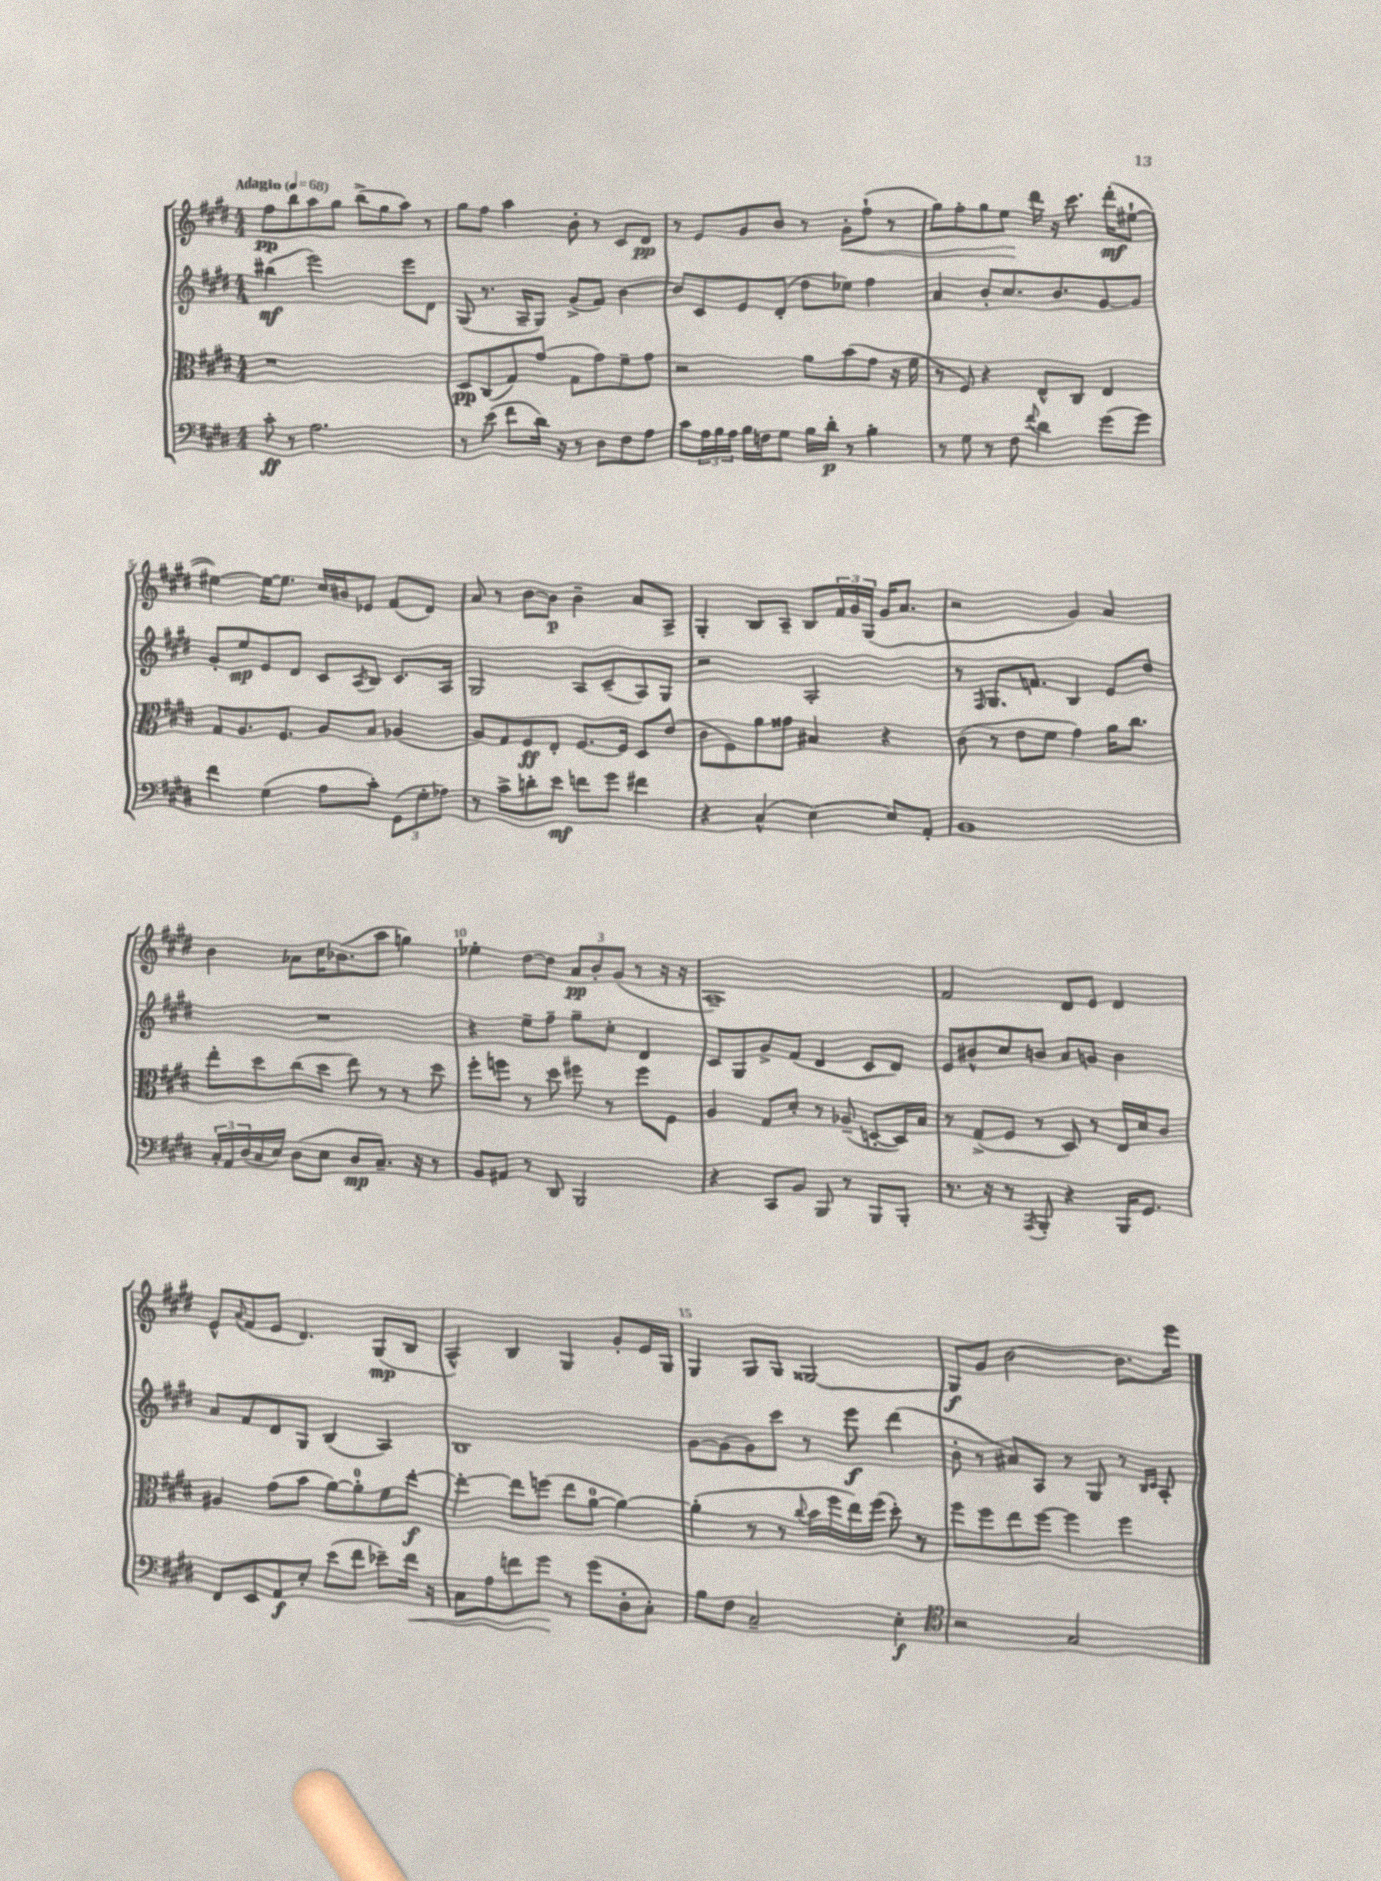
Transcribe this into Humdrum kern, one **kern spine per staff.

**kern	**dynam	**kern	**dynam	**kern	**dynam	**kern	**dynam
*part4	*part4	*part3	*part3	*part2	*part2	*part1	*part1
*staff4	*staff4	*staff3	*staff3	*staff2	*staff2	*staff1	*staff1
*clefF4	*	*clefC3	*	*clefG2	*	*clefG2	*
*k[f#c#g#d#]	*	*k[f#c#g#d#]	*	*k[f#c#g#d#]	*	*k[f#c#g#d#]	*
*M4/4	*	*M4/4	*	*M4/4	*	*M4/4	*
*MM68	*	*MM68	*	*MM68	*	*MM68	*
=1	=1	=1	=1	=1	=1	=1	=1
!	!	!	!	!	!	!LO:TX:a:B:t=Adagio	!
8c#'\	ff	1r	.	(4bb#X\	mf	8ff#\L	pp
8r	.	.	.	.	.	8bb\	.
2.A\	.	.	.	2eee\)	.	8aa\	.
.	.	.	.	.	.	8gg#\J	.
.	.	.	.	.	.	(8bb^\L	.
.	.	.	.	.	.	8gg#\	.
.	.	.	.	8eee\L	.	8aa\J)	.
.	.	.	.	8d#\J	.	8r	.
=2	=2	=2	=2	=2	=2	=2	=2
8r	.	8D#/L	pp	(8G#/	.	8gg#\L	.
(8e\	.	(8C#/	.	8.r	.	8ff#\J	.
8f#\L	.	8G#/)	.	.	.	4aa\	.
.	.	.	.	16A~/KL	.	.	.
16d#\Jk)	.	(8g#/J	.	8G#/J)	.	.	.
16r	.	.	.	.	.	.	.
8r	.	8G#\L	.	(8g#^/L	.	8b'\	.
8D#\L	.	8g#\)	.	8f#/J)	.	8r	.
8F#\	.	8f#~\	.	[4b\	.	8c#/L	.
8A\J	.	8g#\J	.	.	.	8d#/J	pp
=3	=3	=3	=3	=3	=3	=3	=3
8c#\L	.	2r	.	8b/L]	.	8r	.
24A\L	.	.	.	8c#/	.	8e/L	.
24B\	.	.	.	.	.	.	.
24A\JJ	.	.	.	.	.	.	.
16B\LL	.	.	.	8e/	.	8g#/	.
16Fn\J	.	.	.	.	.	.	.
8G#\J	.	.	.	(8d#'/J	.	8b/J	.
16B\LL	.	8a\L	.	8dd#\L	.	8r	.
16d#'\JJ	p	.	.	.	.	.	.
!	!	!	!	!	!	!	!LO:HP:b
8r	.	(8b\	.	8ee-X\J)	.	8g#'\L	<
4B'\	.	8g#\J	.	4ff#\	.	(8ff#`\J	.
.	.	16r	.	.	.	8r	.
.	.	16f#\	.	.	.	.	.
=4	=4	=4	=4	=4	=4	=4	=4
8r	.	8r	.	4a/	.	8gg#\L)	.
8G#\	.	8F#/)	.	.	.	8ff#'\	.
8r	.	4r	.	8b'/L	.	8gg#\	.
8F#\	.	.	.	8.cc#/	.	8ee\J	.
8qqf#/	.	.	.	.	.	.	.
4d#\	.	8E^^/L	.	.	.	16ddd#\	[
.	.	.	.	8.b/	.	16r	.
.	.	8C#/J	.	.	.	8.ccc#\	.
(8g#\L	.	4E/	.	[8g#/	.	.	.
.	.	.	.	.	.	(16ddd#'\KL	mf
8g#\J)	.	.	.	8g#/J]	.	[8ee#X`\J	.
!!LO:LB:g=z
=5	=5	=5	=5	=5	=5	=5	=5
4f#\	.	8G#/L	.	8g#'/L	.	4ee#X\_)	.
.	.	8.A/	.	8ee/	mp	.	.
(4G#\	.	.	.	8e/	.	16ee#\KL_	.
.	.	8.F#/J	.	.	.	8.ee#\J]	.
.	.	.	.	8d#/J	.	.	.
8A\L	.	8A/L	.	8c#/L	.	16cc#/LL	.
.	.	.	.	.	.	16b#X/J	.
.	.	.	.	8qA/	.	.	.
8c#'\J)	.	8B/J	.	8B/J	.	8e-X/J	.
(12GG#\L	.	(4A-X/	.	8.c#/L	.	(8f#/L	.
12G#'\	.	.	.	.	.	.	.
.	.	.	.	.	.	8d#/J)	.
12A-X\J)	.	.	.	.	.	.	.
.	.	.	.	16A/Jk	.	.	.
=6	=6	=6	=6	=6	=6	=6	=6
8r	.	8A/L)	.	2G#/	.	8a/	.
8c#^\L	.	8G#/	.	.	.	8r	.
8dn'\	.	8F#/	ff	.	.	[8b\L	.
8e\J	mf	8E'/J	.	.	.	8b\J]	p
8fn\L	.	[8.F#/L	.	8A/L	.	4b~\	.
8g#\J	.	.	.	(8c#~/	.	.	.
.	.	16F#/Jk]	.	.	.	.	.
4f#X\	.	8D#/L	.	8A/)	.	8a/L	.
.	.	(8e/J	.	8G#/J	.	8A^/J	.
=7	=7	=7	=7	=7	=7	=7	=7
4r	.	8c#\L	.	2r	.	4G#'/	.
.	.	8F#\)	.	.	.	.	.
(4C#^^/	.	8a\	.	.	.	8B/L	.
.	.	8g##X\J	.	.	.	8A~/J	.
[4E\)	.	4B#X/	.	2A'/	.	8B/L	.
.	.	.	.	.	.	24f#/L	.
.	.	.	.	.	.	24g#/	.
.	.	.	.	.	.	(24G#/JJ	.
8E/L]	.	4r	.	.	.	16g#/KL	.
.	.	.	.	.	.	8.a/J	.
8AA'/J	.	.	.	.	.	.	.
=8	=8	=8	=8	=8	=8	=8	=8
1BB	.	(8c#\	.	8r	.	2r	.
.	.	.	.	16qqF#/	.	.	.
.	.	8r	.	8.G#/L	.	.	.
.	.	8e\L	.	.	.	.	.
.	.	.	.	8.fn/J	.	.	.
.	.	8f#\J	.	.	.	.	.
.	.	4g#\)	.	4B/	.	4g#/)	.
.	.	16a\KL	.	8e/L	.	4a/	.
.	.	8.cc#\J	.	.	.	.	.
.	.	.	.	8dd#/J	.	.	.
!!LO:LB:g=z
=9	=9	=9	=9	=9	=9	=9	=9
24C#'/LL	.	8ee'\L	.	1r	.	4b\	.
24AA/	.	.	.	.	.	.	.
(24D#/	.	.	.	.	.	.	.
16C#/	.	8dd#\	.	.	.	.	.
16E/JJ)	.	.	.	.	.	.	.
(8D#\L	.	(8cc#\	.	.	.	8a-X\L	.
8E\J	.	8dd#\J	.	.	.	16cc#\K	.
.	.	.	.	.	.	(8.b-X\	.
8D#/L	mp	8ee\)	.	.	.	.	.
8.C#~/J)	.	8r	.	.	.	8aa\J	.
.	.	8r	.	.	.	4ggn\)	.
16r	.	.	.	.	.	.	.
8r	.	8dd#\	.	.	.	.	.
=10	=10	=10	=10	=10	=10	=10	=10
8BB/L	.	8ff#'\L	.	4r	.	4ee-X'\	.
8AA#X/J	.	8ffn\J	.	.	.	.	.
8r	.	8r	.	8ee~\L	.	[8dd#\L	.
8DD#/	.	8dd#\	.	8ff#~\J	.	8dd#\J]	.
2BBB/	.	8ff#X\	.	8gg#~\L	.	12a/L	pp
.	.	.	.	.	.	12b'/	.
.	.	8r	.	8cc#'\J	.	.	.
.	.	.	.	.	.	(12g#/J	.
.	.	8ff#\L	.	4d#/	.	8r	.
.	.	8F#\J	.	.	.	16r	.
.	.	.	.	.	.	16r	.
=11	=11	=11	=11	=11	=11	=11	=11
4r	.	4A/	.	8c#/L	.	1A~)	.
.	.	.	.	8G#/	.	.	.
8CC#/L	.	8G#/L	.	8g#^/	.	.	.
8BB/J	.	8d#'/J	.	(8f#/J	.	.	.
8BBB/	.	8r	.	4d#/	.	.	.
8r	.	(8A-X~/	.	.	.	.	.
8BBB/L	.	[8Dn'/L	.	8c#/L	.	.	.
8BBB'/J	.	16D/L])	.	8d#/J)	.	.	.
.	.	16B/JJ	.	.	.	.	.
=12	=12	=12	=12	=12	=12	=12	=12
8.r	.	8r	.	8e/L	.	2f#/	.
.	.	(8G#^/L	.	8b#X^^/	.	.	.
16r	.	.	.	.	.	.	.
8r	.	8F#/J	.	8cc#/	.	.	.
8qAAA/	.	.	.	.	.	.	.
8BBB'/	.	8r	.	8bn/J	.	.	.
4r	.	8D#/)	.	8a/L	.	8d#/L	.
.	.	8r	.	8gn/J	.	8e/J	.
16BBB/KL	.	16E/LL	.	4b\	.	4d#/	.
8.GG#/J	.	16d#/J	.	.	.	.	.
.	.	8c#/J	.	.	.	.	.
!!LO:LB:g=z
=13	=13	=13	=13	=13	=13	=13	=13
8FF#/L	.	4A#X/	.	8a/L	.	8e^^/L	.
.	.	.	.	.	.	8qqa/	.
8EE/	.	.	.	8f#/	.	(8f#/	.
8AA/	f	(8g#\L	.	8d#/	.	8e/J	.
8E'/J	.	8b\J	.	8G#/J	.	4.d#/)	.
(8e\L	.	[8a\L)	.	(4B/	.	.	.
8f#\J	.	8a'\]	.	.	.	.	.
8e-X~\L)	.	8f#\	.	4A/)	.	(8G#/L	mp
!	!LO:HP:b	!	!	!	!	!	!
16f#\Jk	<	[8ee'\J	f	.	.	8B/J	.
16r	.	.	.	.	.	.	.
=14	=14	=14	=14	=14	=14	=14	=14
8C#\L	.	4ee'\_	.	1B	.	4A^^/)	.
8A\	.	.	.	.	.	.	.
8fn\	.	8ee\L]	.	.	.	4B/	.
8g#\J	.	(8ffn\J	.	.	.	.	.
8r	[	8ee\L	.	.	.	4G#/	.
(8g#\L	.	[8a\J	.	.	.	.	.
8D#'\	.	4a\_)	.	.	.	8g#'/L	.
8C#'\J)	.	.	.	.	.	16e/L	.
.	.	.	.	.	.	16G#/JJ	.
=15	=15	=15	=15	=15	=15	=15	=15
8B\L	.	(4a'\]	.	[8g#\L	.	4G#/	.
8F#\J	.	.	.	(8g#\]	.	.	.
2C#~/	.	8r	.	8g#\)	.	8G#/L	.
.	.	8r	.	8ccc#\J	.	8G#/J	.
.	.	8qqcc#/	.	.	.	.	.
.	.	16b\LL	.	8r	.	[2G##X/	.
.	.	16ff#\	.	.	.	.	.
.	.	16ee\)	.	8eee\	f	.	.
.	.	(16ff#\JJ	.	.	.	.	.
4E'\	f	8dd#'\)	.	(4ddd#\	.	.	.
.	.	8r	.	.	.	.	.
=16	=16	=16	=16	=16	=16	=16	=16
*clefC4	*	*	*	*	*	*	*
2r	.	8ff#\L	.	8b'\	.	8G##/L]	f
.	.	8ff#\	.	8r	.	8g#/J	.
.	.	8ee\	.	8a#X/L)	.	[2b\	.
.	.	[8ff#\J	.	8A/J	.	.	.
2G#/	.	4ff#\]	.	8r	.	.	.
.	.	.	.	8G#/	.	.	.
.	.	4ff#\	.	8r	.	8.b\L]	.
.	.	.	.	16qqB/LL	.	.	.
.	.	.	.	16qqc#/JJ	.	.	.
.	.	.	.	8A'/	.	.	.
.	.	.	.	.	.	16eee\Jk	.
==	==	==	==	==	==	==	==
*-	*-	*-	*-	*-	*-	*-	*-
